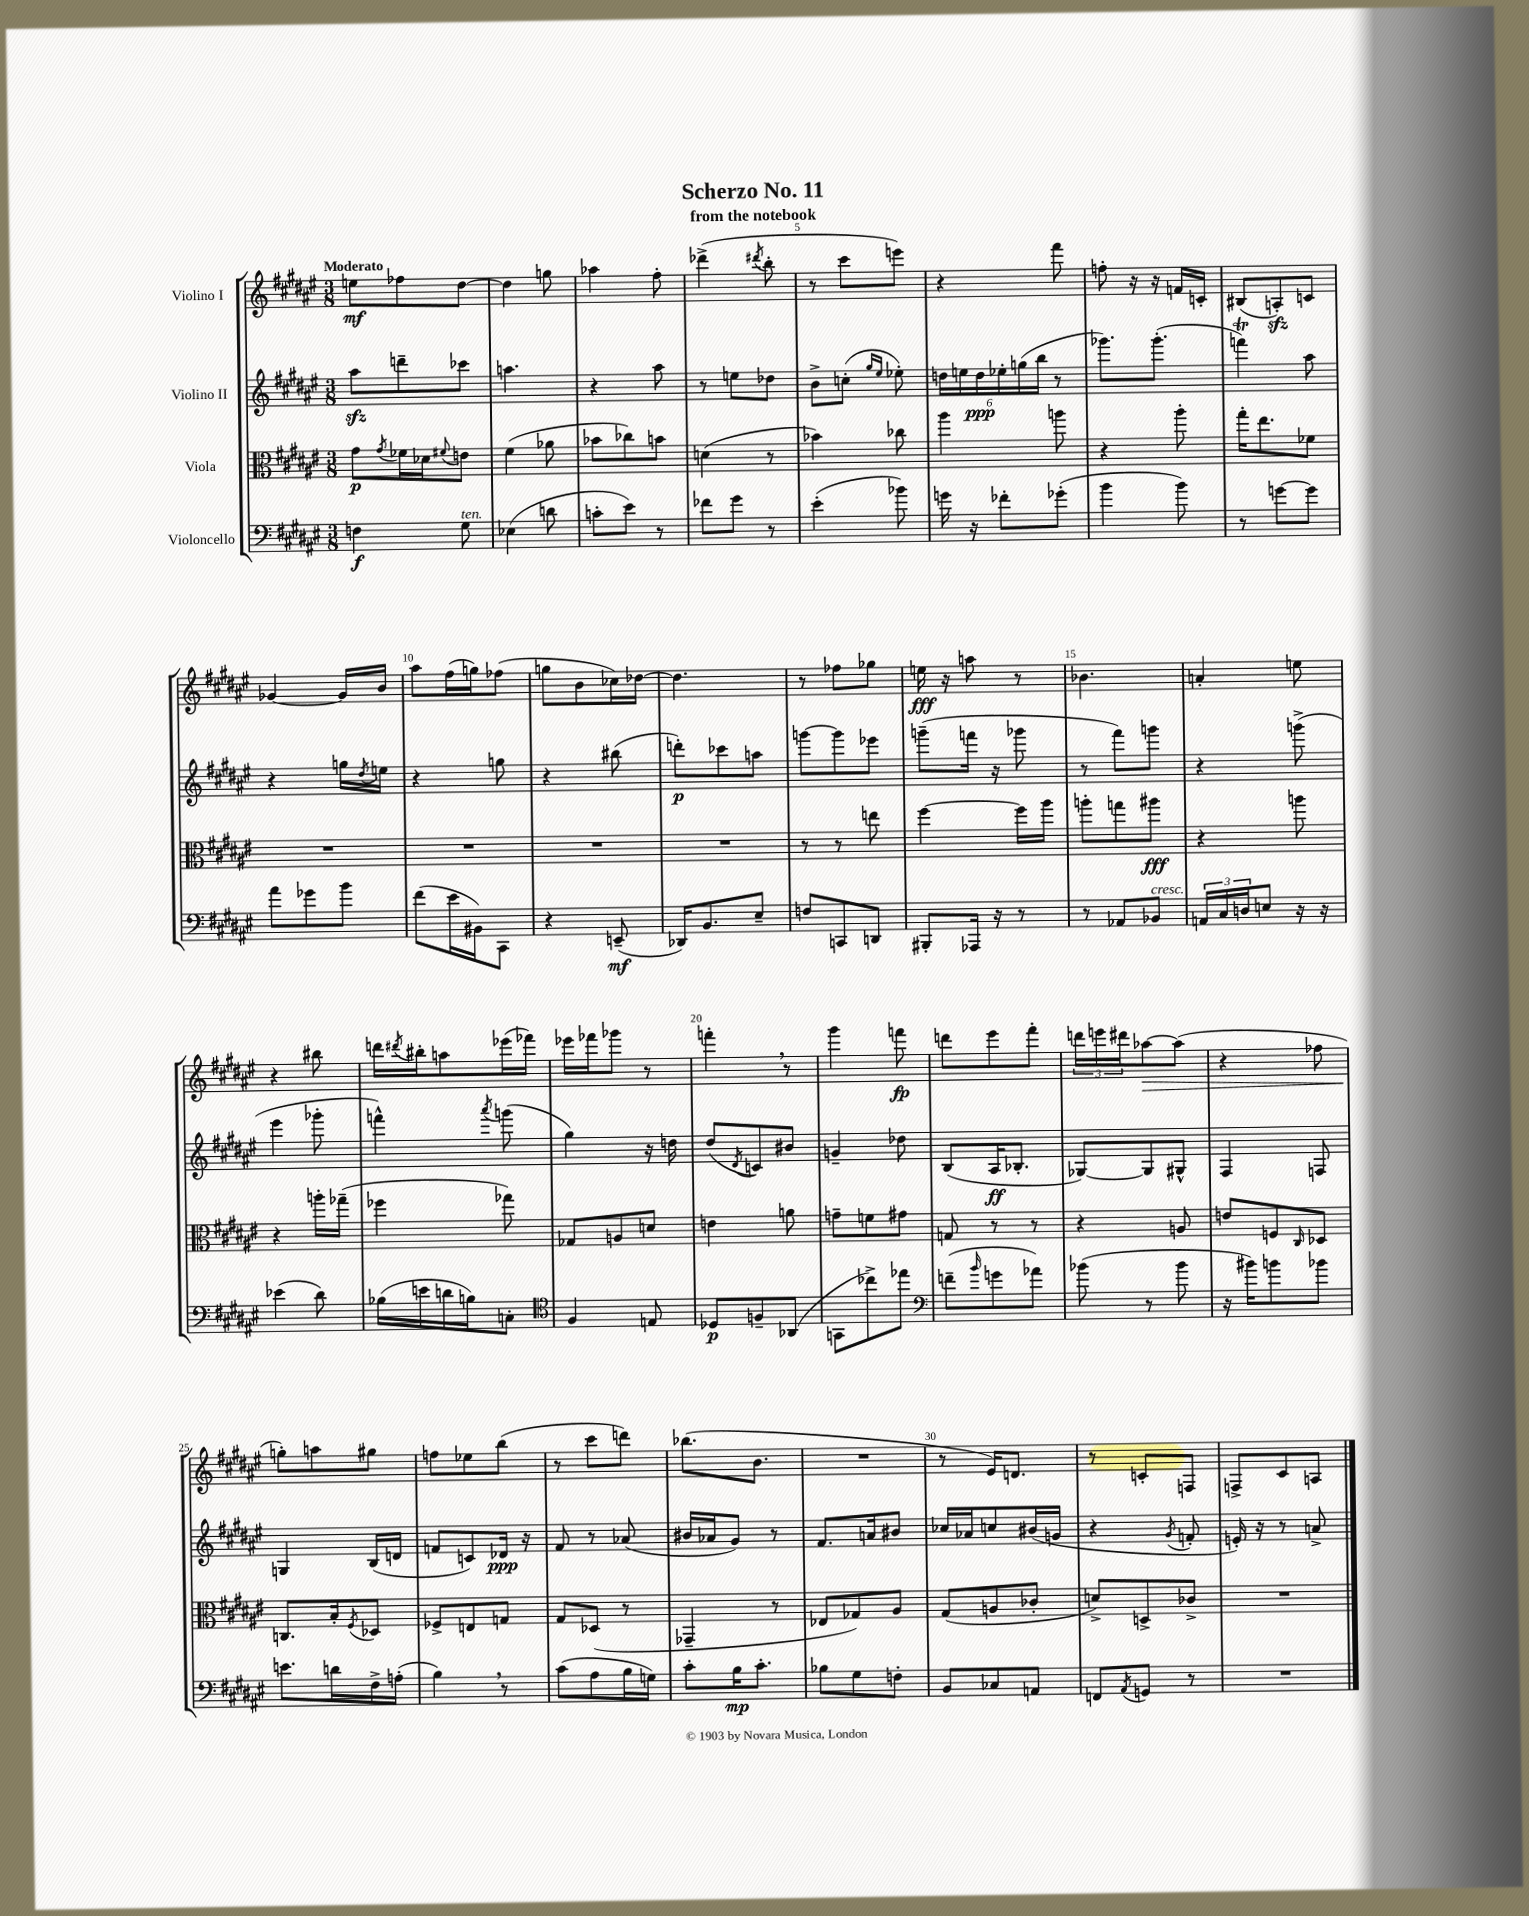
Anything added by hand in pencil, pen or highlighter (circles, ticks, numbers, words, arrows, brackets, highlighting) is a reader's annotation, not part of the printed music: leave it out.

**kern	**kern	**kern	**kern
*staff4	*staff3	*staff2	*staff1
*clefF4	*clefC3	*clefG2	*clefG2
*k[f#c#g#d#a#e#]	*k[f#c#g#d#a#e#]	*k[f#c#g#d#a#e#]	*k[f#c#g#d#a#e#]
*M3/8	*M3/8	*M3/8	*M3/8
4F	8g#	8aa#	8ee
.	8qg#	.	.
.	16f-	8ddd~	8ff-
.	16d-	.	.
.	8qqf#	.	.
8G#	8e	8ccc-	[8dd#
=	=	=	=
(4E-	(4f#	4.aa	4dd#]
8d	8a-	.	8gg
=	=	=	=
8c'	8b-	4r	4aa-
8e#)	8cc-)	.	.
8r	8b	8aa#	8ff#'
=	=	=	=
8f-	(4d	8r	(4ddd-^
8g#	.	8ee	.
.	.	.	8qddd#
8r	8r	8dd-	8bb'
=	=	=	=
(4e#'	4b-)	8b^	8r
.	.	(8cc'	8ccc#
.	.	16qqgg#	.
.	.	16qqee#	.
8b-)	8cc-	8ee-')	8eee)
=	=	=	=
16g	4aa#	24dd	4r
.	.	24ee	.
16r	.	.	.
.	.	24dd	.
8f-'	.	24ee-'	.
.	.	(24gg	.
.	.	24bb	.
(8g-'	8aa	8r	8fff#
=	=	=	=
4b	4r	8.ggg-)	8ff'
.	.	.	16r
.	.	(8.ggg-'	16r
8b)	8aa#'	.	16f
.	.	.	16c'
=	=	=	=
8r	16gg#'	4fff)	(8B#
.	8.ee#	.	.
[8g	.	.	8A')
8g]	8f-	8aa#	8c
=	=	=	=
8a#	4.r	4r	[4g-
8g-	.	.	.
8b	.	16gg	16g-]
.	.	8qdd#	.
.	.	16ee	16b
=	=	=	=
(8f#	4.r	4r	8aa#
16e#	.	.	(16ff#
16BB#)	.	.	16gg)
8CC#	.	8gg	(8ff-
=	=	=	=
4r	4.r	4r	8gg
.	.	.	8b
(8EE~	.	(8bb#	16cc-)
.	.	.	[16dd-
=	=	=	=
16DD-)	4.r	8ddd')	4.dd-]
8.BB	.	.	.
.	.	8ccc-	.
8E#~	.	8aa	.
=	=	=	=
8F	8r	[8ggg	8r
8CC	8r	8ggg]	8ff-
8DD	8ee	8eee-	8gg-
=	=	=	=
8BBB#'	[4ff#	(8ggg~	16ee
.	.	.	16r
16AAA-	.	16fff	8aa
16r	.	16r	.
8r	16ff#]	8ggg-	8r
.	16aa#	.	.
=	=	=	=
8r	8aa'	8r	4.b-
8AA-	8gg	8fff#)	.
8BB-	8aa#	8ggg	.
=	=	=	=
24AA	4r	4r	4a'
24C#	.	.	.
24D	.	.	.
8E	.	.	.
16r	8aa	(8ggg^	8ee
16r	.	.	.
=	=	=	=
(4e-	4r	4eee#	4r
8d#)	16aa'	8ggg-'	8bb#
.	(16gg-~	.	.
=	=	=	=
(16B-	4ff-	4fff^^)	16ddd
.	.	.	8qddd#
16e	.	.	16bb#'
16d	.	.	8aa
16B)	.	.	.
.	.	8qaaa#	.
8C'	8gg-)	(8ggg	(16eee-
.	.	.	16fff-)
=	=	=	=
*clefC4	*	*	*
4F#	8G-	4gg#)	16eee-
.	.	.	16fff-
.	8A	.	8ggg-
8E	8d	16r	8r
.	.	16dd	.
=	=	=	=
8D-	4e	(8dd#	4fff'
.	.	8qd#	.
8F~	.	8c)	.
(8AA-	8a	8b#	8r
=	=	=	=
8GG	8g~	4g~	4ggg#
8cc-^)	8f	.	.
8ee-	8g#	8dd-	8fff
=	=	=	=
*clefF4	*	*	*
(8f~	8G	(8B	8ddd
16qqb	.	.	.
8g	8r	16A#	8eee#
.	.	8.B-'	.
8a-)	8r	.	8fff#'
=	=	=	=
(8b-	4r	[8G-)	24ddd
.	.	.	24eee
.	.	.	24ddd#
8r	.	8G-]	[8aa-
8b-	8A	8G#^^	(8aa-]
=	=	=	=
16r	8e	4F#	4r
16b#)	.	.	.
8b	8F	.	.
.	16qqC#	.	.
8b-	8D-	8F	8ff-
=	=	=	=
8.e	8.C	4G	8gg')
.	.	.	8aa
16d	16B'	.	.
.	8qF#	.	.
16F#^	8D-	(16B	8gg#
(16A'	.	16d	.
=	=	=	=
4B)	8F-^	8f	8ff
.	8E	8c)	8ee-
8r	8G	16d-	(8bb
.	.	16r	.
=	=	=	=
(8c#	8G#	8f#	8r
8A#	(8D-	8r	8ccc#
16B	8r	(8a-	8ddd)
16G)	.	.	.
=	=	=	=
8c#'	4GG-~	16b#	(8.bb-
.	.	16a-	.
16B	.	8g#)	.
8.c#'	.	.	8.b
.	8r	8r	.
=	=	=	=
8B-	8E-	8.f#	4.r
8G#	8G-)	.	.
.	.	16a	.
8F'	8A#	8b#	.
=	=	=	=
8BB	(8G#	16cc-	8r
.	.	16a-	.
8C-	8A	8cc	16e#)
.	.	.	8.d
8AA	8c-'	(16b#	.
.	.	16g	.
=	=	=	=
8FF	8d^)	4r	8r
8qAA#	.	.	.
8GG	8D^	.	8c'
.	.	8qg#	.
8r	8c-^	8f'	8F
=	=	=	=
4.r	4.r	16e')	8F^
.	.	16r	.
.	.	8r	8c#
.	.	8a^	8A
==	==	==	==
*-	*-	*-	*-
